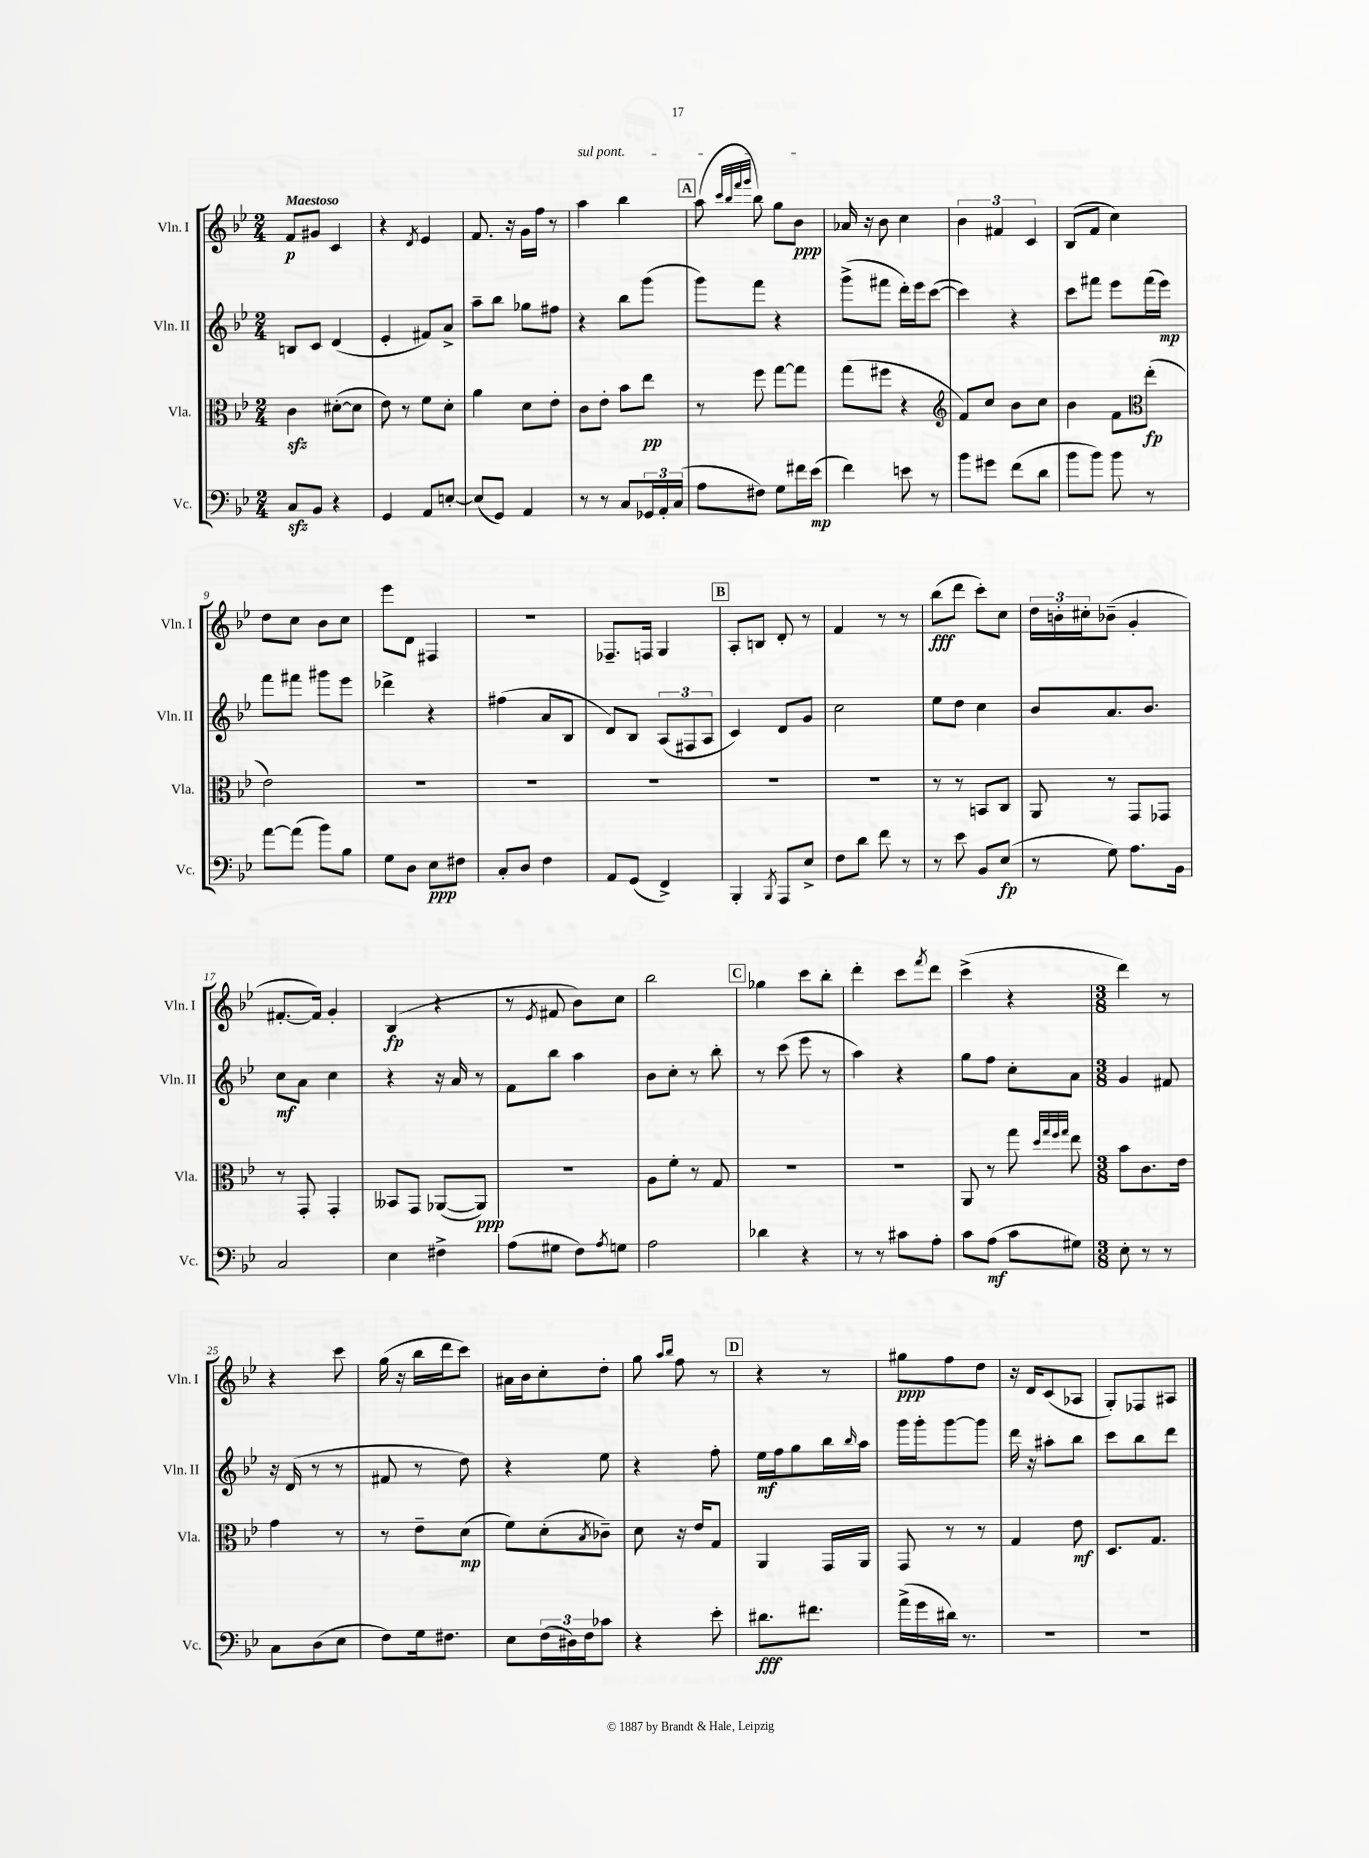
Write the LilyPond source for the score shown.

<<
\new StaffGroup <<
\new Staff = "s0" \with { instrumentName = "Vln. I" shortInstrumentName = "Vln. I" } {
    \clef treble \key bes \major \numericTimeSignature \time 2/4 \tempo "Maestoso"
    f'8\p gis'8 c'4 |
    r4 \acciaccatura { d'8 } ees'4 |
    f'8. r16 g'16 f''16 r8 |
    \once \override TextSpanner.bound-details.left.text = \markup { \italic "sul pont." } a''4\startTextSpan bes''4 |
    \mark \markup { \box "A" } a''8( \grace { c'''32 bes''32 f'''32 g'''32 } bes''8) g''8 bes'8\ppp\stopTextSpan |
    aes'16 r16 bes'8 c''4 |
    \tuplet 3/2 { bes'4 fis'4 c'4 } |
    bes8( f'8 c''4) |
    d''8 c''8 bes'8 c''8 |
    ees'''8 d'8 fis4 |
    r2 |
    fes8.-- f16 g4 |
    \mark \markup { \box "B" } a8-. b8 d'8-. r8 |
    f'4 r8 r8 |
    bes''8\fff( d'''8 c'''8-.) c''8 |
    \tuplet 3/2 { d''16 b'16-. cis''16-. } bes'8--( g'4-. |
    fis'8.~-. fis'16) g'4-. |
    bes4\fp( r4 |
    r8 \acciaccatura { ees'8 } fis'8 bes'8) c''8 |
    bes''2 |
    \mark \markup { \box "C" } ges''4 c'''8 bes''8-. |
    d'''4-. c'''8 \acciaccatura { f'''8 } d'''8 |
    c'''4->( r4 |
    \numericTimeSignature \time 3/8 d'''4) r8 |
    r4 c'''8 |
    g''16( r16 bes''16 d'''16 c'''8) |
    ais'16 bes'16 c''8-. d''8-. |
    g''8 \grace { a''16 bes''16 } f''8 r8 |
    \mark \markup { \box "D" } r4 r8 |
    gis''8\ppp f''8 d''8 |
    r16 d'16 c'8( aes8 |
    g8-.) fes8 ais8 \bar "|." |
}
\new Staff = "s1" \with { instrumentName = "Vln. II" shortInstrumentName = "Vln. II" } {
    \clef treble \key bes \major \numericTimeSignature \time 2/4
    b8 c'8 d'4( |
    ees'4-. fis'8) a'8-> |
    a''8-- bes''8 ges''8 fis''8 |
    r4 bes''8 g'''8( |
    \mark \markup { \box "A" } g'''8) f'''8 r4 |
    g'''8->( fis'''8 d'''16-.) ees'''16 c'''8~( |
    c'''4) r4 |
    c'''8 fis'''8 ees'''8 fis'''16( ees'''16\mp) |
    f'''8 fis'''8 gis'''8 ees'''8 |
    des'''4-> r4 |
    fis''4( a'8 bes8 |
    d'8) bes8 \tuplet 3/2 { a8( fis8 a8 } |
    \mark \markup { \box "B" } c'4) d'8 g'8 |
    c''2 |
    ees''8 d''8 c''4 |
    bes'8 a'8. bes'8. |
    c''8\mf a'8 c''4 |
    r4 r16 a'16 r8 |
    f'8 bes''8 a''4 |
    bes'8 c''8-. r8 bes''8-. |
    \mark \markup { \box "C" } r8 c'''8( ees'''8 r8 |
    a''4) r4 |
    g''8 f''8 c''8-. a'8 |
    \numericTimeSignature \time 3/8 g'4 fis'8 |
    r16 d'16( r8 r8 |
    fis'8 r8 d''8) |
    r4 ees''8 |
    r4 f''8-. |
    \mark \markup { \box "D" } ees''16\mf f''16 g''8 bes''16 \grace { bes''16 } a''16 |
    g'''16 g'''16-. g'''8~ g'''8 |
    d'''16 r16 ais''8-. bes''8 |
    c'''8 bes''8 d'''8 \bar "|." |
}
\new Staff = "s2" \with { instrumentName = "Vla." shortInstrumentName = "Vla." } {
    \clef alto \key bes \major \numericTimeSignature \time 2/4
    c'4\sfz dis'8~-.( dis'8 |
    ees'8) r8 f'8 d'8-. |
    a'4 d'8 ees'8-. |
    c'8 ees'8-. bes'8 ees''8\pp |
    \mark \markup { \box "A" } r8 f''8 g''8~ g''8 |
    g''8( fis''8 r4 |
    \clef treble f'8) c''8 bes'8 c''8 |
    bes'4 f'8 ees''8-.\fp( |
    \clef alto ees'2) |
    R2 |
    R2 |
    R2 |
    \mark \markup { \box "B" } R2 |
    r2 |
    r8 r8 b,8 c8 |
    a,8 r8 g,8 ges,8 |
    r8 g,8-. g,4-. |
    beses,8 g,8 aes,8~( aes,8\ppp) |
    R2 |
    a8 f'8-. r8 g8 |
    \mark \markup { \box "C" } R2 |
    R2 |
    a,8 r8 g''8 \grace { d''32 g''32 f''32 g''32 } ees''8 |
    \numericTimeSignature \time 3/8 bes'8 c'8. ees'16 |
    g'4 r8 |
    r8 ees'8-- d'8\mp( |
    f'8) d'8-.( \acciaccatura { bes8 } ces'8--) |
    d'8 r16 ees'16 g8 |
    \mark \markup { \box "D" } a,4 g,16 a,16 |
    g,8 r8 r8 |
    g4 ees'8\mf |
    d8. g8. \bar "|." |
}
\new Staff = "s3" \with { instrumentName = "Vc." shortInstrumentName = "Vc." } {
    \clef bass \key bes \major \numericTimeSignature \time 2/4
    c8\sfz bes,8 r4 |
    g,4 a,8 e8~-. |
    e8( g,8) a,4 |
    r8 r8 c8 \tuplet 3/2 { ges,16 a,16-. c16( } |
    \mark \markup { \box "A" } a8 fis8) g8 fis'16 ees'16\mp( |
    f'4) e'8 r8 |
    bes'8 gis'8 f'8( d'8 |
    bes'8 bes'8) bes'8 r8 |
    a'8~ a'8( bes'8) bes8 |
    g8 d8 ees8\ppp fis8 |
    c8-. d8 f4 |
    a,8 g,8( f,4->) |
    \mark \markup { \box "B" } bes,,4-. \acciaccatura { bes,,8 } a,,8 ees8-> |
    f8 d'8 f'8 r8 |
    r8 ees'8 bes,8 ees8\fp( |
    r8 g8) a8. bes,16 |
    c2 |
    ees4 fis4-> |
    a8( gis8 f8) \acciaccatura { a8 } g8 |
    a2 |
    \mark \markup { \box "C" } des'4 r4 |
    r8 r8 cis'8 a8-. |
    c'8 a8\mf( c'8 gis8) |
    \numericTimeSignature \time 3/8 ees8-. r8 r8 |
    c8 d8( ees8 |
    f8) g16 fis8. |
    ees8 \tuplet 3/2 { f16( dis16) f16 } ces'8 |
    r4 ees'8-. |
    \mark \markup { \box "D" } dis'8.\fff fis'8. |
    a'16->( g'16 dis'16) r8. |
    R4. |
    R4. \bar "|." |
}
>>
>>
